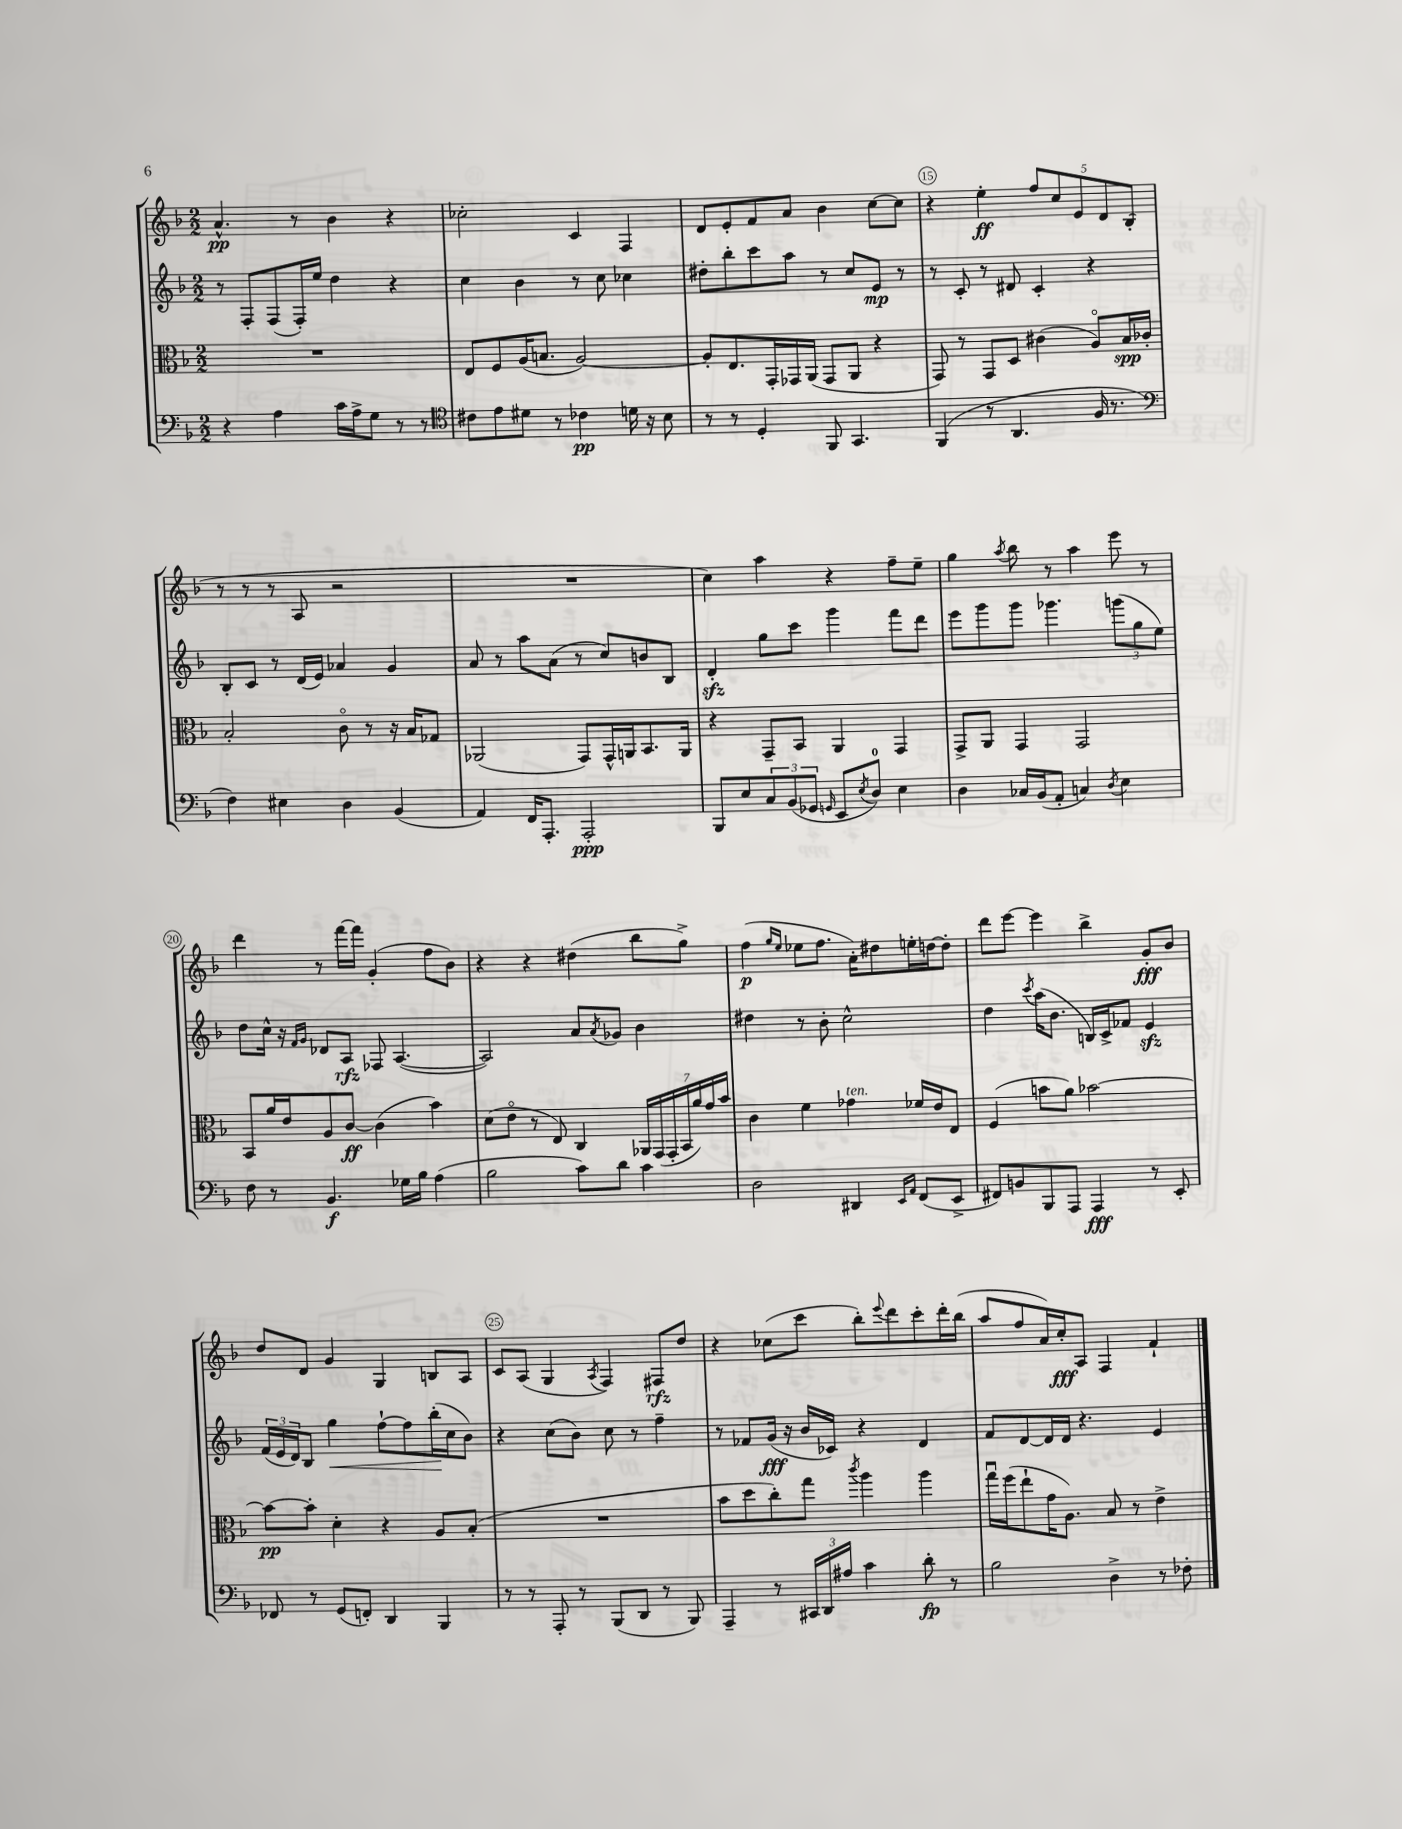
<<
\new StaffGroup <<
\new Staff = "s0" {
    \clef treble \key f \major \numericTimeSignature \time 2/2
    a'4.-^\pp r8 bes'4 r4 |
    ces''2-. c'4 f4 |
    d'8 e'8-. f'8 a'8 bes'4 c''8~ c''8 |
    r4 e''4-.\ff \tuplet 5/4 { f''8 c''8 e'8 d'8 bes8-.( } |
    r8 r8 r8 a8 r2 |
    R1 |
    c''4) a''4 r4 f''8-- e''8-- |
    g''4 \acciaccatura { a''8 } bes''8 r8 a''4 e'''8 r8 |
    d'''4 r8 f'''16~ f'''16 g'4-.( f''8 bes'8) |
    r4 r4 dis''4( bes''8 g''8->) |
    f''4\p( \grace { g''16 e''16 } ees''8 f''8. a'16-.) dis''8 e''16-. d''16~ d''8-. |
    d'''8 e'''8~ e'''4 bes''4-> g'8-.\fff bes'8 |
    d''8 d'8 g'4 g4 b8 a8 |
    c'8 a8( g4 \acciaccatura { a8 } f4) fis8\rfz d''8 |
    r4 ces''8( c'''8 bes''8-.) \appoggiatura { e'''8 } d'''8 c'''8-. d'''16-. bes''16( |
    a''8 f''8 a'16) c''16-.\fff a8 f4 f'4-! \bar "|." |
}
\new Staff = "s1" {
    \clef treble \key f \major \numericTimeSignature \time 2/2
    r8 f8-. f8( f16-.) e''16 d''4 r4 |
    c''4 bes'4 r8 c''8 ces''4 |
    dis''8-. bes''8-. c'''8 a''8 r8 c''8 e'8\mp r8 |
    r8 c'8-. r8 dis'8 c'4-. r4 |
    bes8-. c'8 r8 d'16( e'16) aes'4 g'4 |
    a'8 r8 a''8 a'8( r8 c''8) b'8 bes8 |
    d'4-.\sfz g''8 c'''8 g'''4 f'''8 d'''8 |
    e'''8 g'''8 g'''8 ges'''4. \tuplet 3/2 { g'''8( g''8 e''8) } |
    d''8 c''16-^ r16 \grace { f'16 g'16 } des'8 a8\rfz fes8 a4.~( |
    a2) a'8 \acciaccatura { a'8 } ges'8 bes'4 |
    dis''4 r8 bes'8-. c''2-^ |
    d''4 \acciaccatura { c'''8 } a''16( bes'8. b16) c'16-> fes'8 e'4\sfz |
    \tuplet 3/2 { f'16( e'16 d'16) } bes8 g''4\< f''8~-! f''8 bes''16-.\!( c''16 bes'8) |
    r4 c''8( bes'8) c''8 r8 f''4-- |
    r8 fes'8 g'16\fff( r16 bes'16 ces'16) r4 d'4 |
    f'8 d'8~ d'16 d'16 r4. e'4 \bar "|." |
}
\new Staff = "s2" {
    \clef alto \key f \major \numericTimeSignature \time 2/2
    R1 |
    e8 f8 a16( b8. a2~) |
    a8-. e8. g,16-. ges,16 a,16( ges,8 a,8 r4 |
    g,8) r8 g,8 d8 cis'4( a8\flageolet) bes16\spp ces'16-. |
    bes2-. c'8\flageolet r8 r16 bes16 ges8 |
    aes,2( g,8) g,16-^ a,16 bes,8. a,16 |
    r4 g,8-- bes,8 a,4 g,4 |
    g,8-> a,8 g,4 g,2 |
    bes,8 a'16 e'16 a8 c'8~\ff c'4( bes'4) |
    d'8( e'8\flageolet r8 e8) c4 \tuplet 7/4 { aes,16 g,16( g,16-. bes,16 a'16) g'16 bes'16 } |
    c'4 f'4 ges'4^\markup { \italic "ten." } fes'16 e'16 e8 |
    f4( b'8 a'8) bes'2~ |
    bes'8~\pp bes'8-. d'4-. r4 a8 bes8-.( |
    R1 |
    bes'8 d''8 c''8-.) g''8 \acciaccatura { c'''8 } a''4 a''4 |
    g''16\downbow f''16( e''8-! g'16 a8.) bes8 r8 e'4-> \bar "|." |
}
\new Staff = "s3" {
    \clef bass \key f \major \numericTimeSignature \time 2/2
    r4 a4 c'16 a16-> g8 r8 r8 |
    \clef tenor cis'8 e'8 dis'8 r8 ces'4\pp d'16 r16 bes8 |
    r8 r8 d4-. f,8 g,4. |
    f,4( r8 a,4. f16 r8. |
    \clef bass f4) eis4 d4 bes,4( |
    a,4) f,16 a,,8.-. a,,2-.\ppp |
    bes,,8 e8 \tuplet 3/2 { c8 bes,8( ges,8 } \grace { g,16 } e,8 \acciaccatura { e8 } d8-0) e4 |
    d4 ces16 bes,16( a,8-. c4) \acciaccatura { d8 } e4 |
    f8 r8 bes,4.\f ges16 bes16 a4( |
    bes2 c'8) d'8 c'4 |
    d2 dis,4 \grace { e,16 a,16 } f,8( e,8-> |
    fis,8) b,8 bes,,8 a,,8 a,,4\fff r8 e,8-. |
    fes,8 r8 g,8( f,8-.) d,4 bes,,4 |
    r8 r8 a,,8-. r8 bes,,8( d,8 r8 bes,,8) |
    a,,4-- r8 \tuplet 3/2 { cis,16 d,16 ais16 } c'4 d'8-.\fp r8 |
    bes2 d4-> r8 fes8-. \bar "|." |
}
>>
>>
\layout { \context { \Score currentBarNumber = #12 \override BarNumber.break-visibility = ##(#f #t #t) barNumberVisibility = #(every-nth-bar-number-visible 5) \override BarNumber.stencil = #(make-stencil-circler 0.1 0.3 ly:text-interface::print) } }
